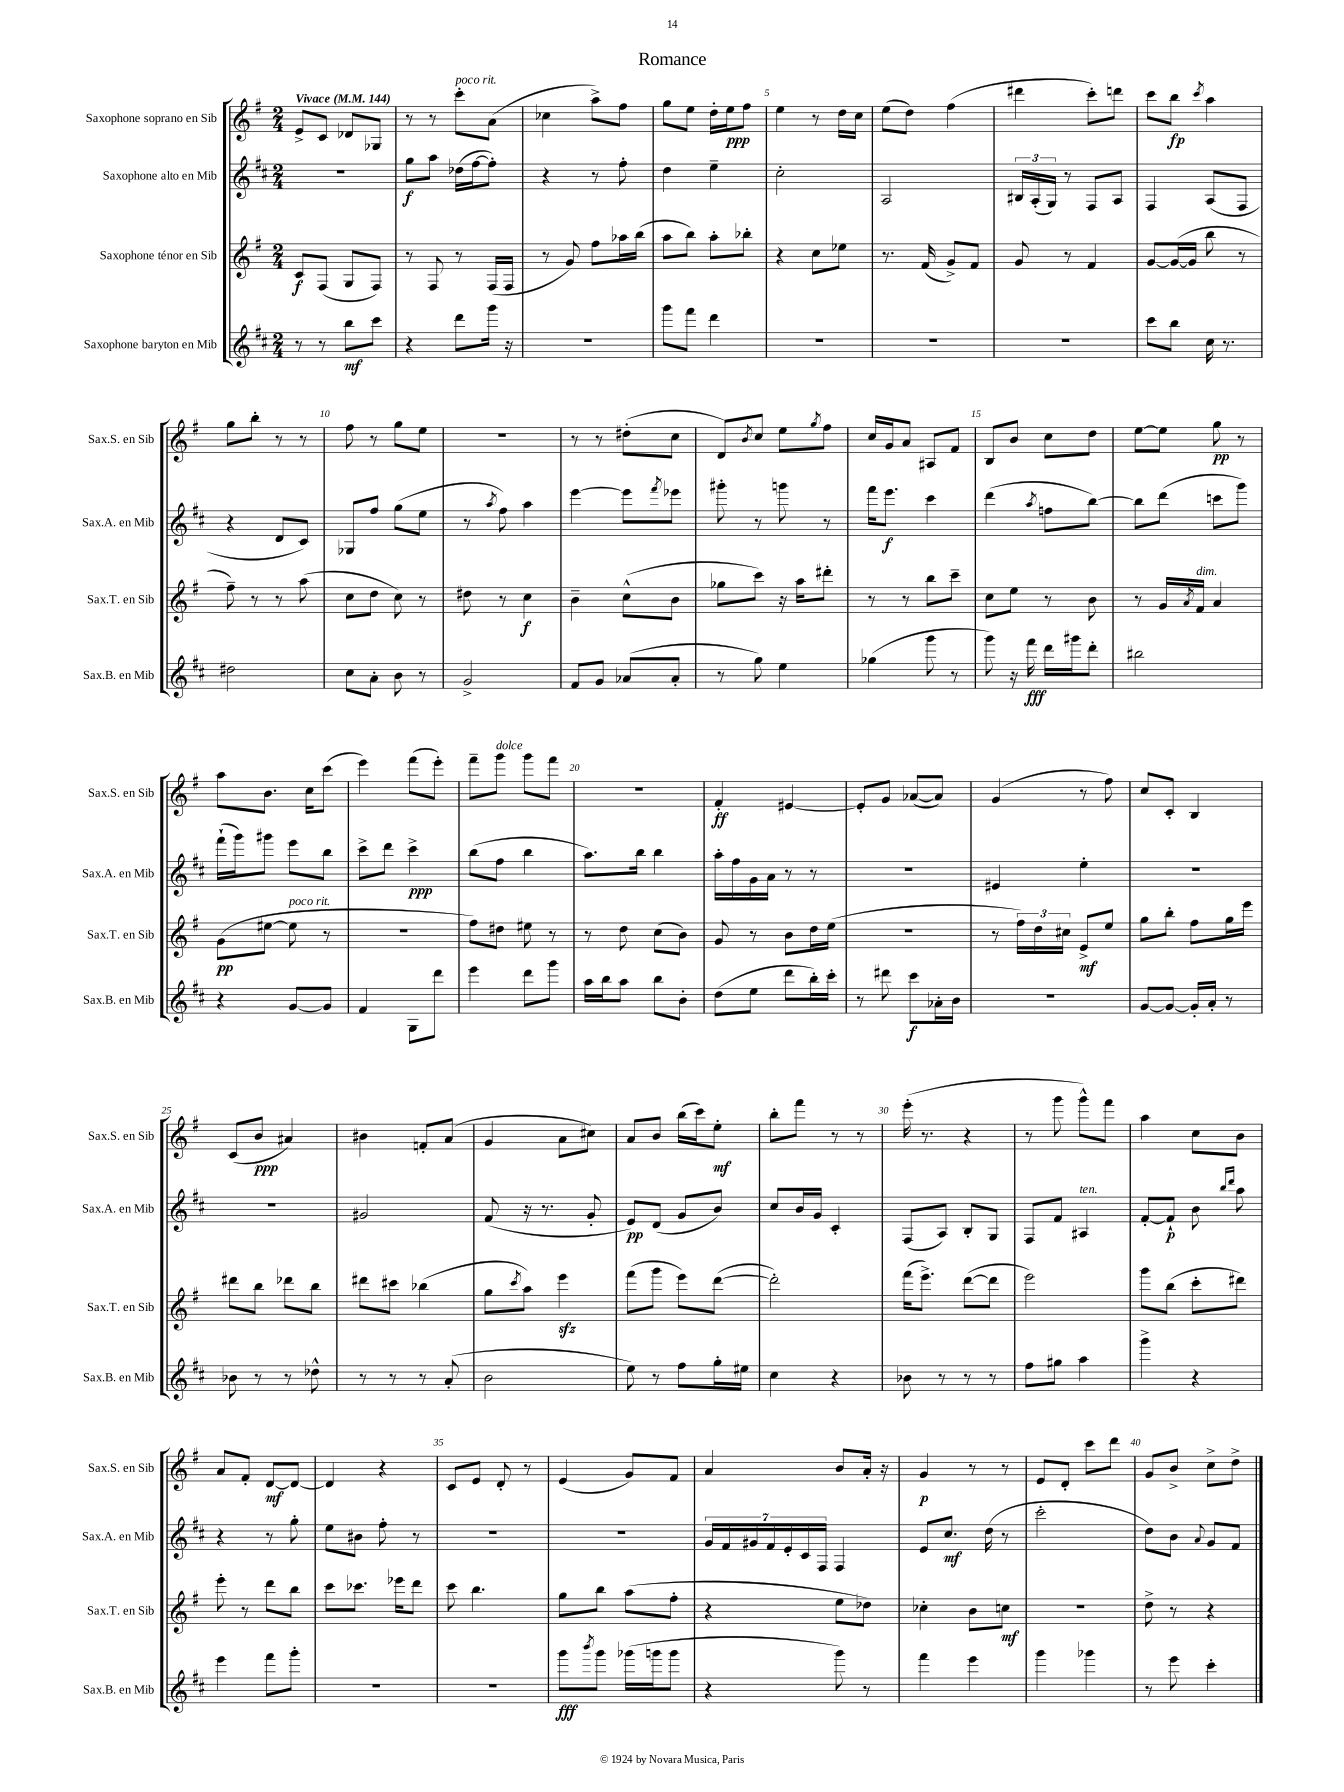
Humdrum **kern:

**kern	**dynam	**kern	**dynam	**kern	**dynam	**kern	**dynam
*part4	*part4	*part3	*part3	*part2	*part2	*part1	*part1
*staff4	*staff4	*staff3	*staff3	*staff2	*staff2	*staff1	*staff1
*I"Saxophone baryton en Mib	*	*I"Saxophone ténor en Sib	*	*I"Saxophone alto en Mib	*	*I"Saxophone soprano en Sib	*
*I'Sax.B. en Mib	*	*I'Sax.T. en Sib	*	*I'Sax.A. en Mib	*	*I'Sax.S. en Sib	*
*clefG2	*	*clefG2	*	*clefG2	*	*clefG2	*
*k[f#c#]	*	*k[f#]	*	*k[f#c#]	*	*k[f#]	*
*M2/4	*	*M2/4	*	*M2/4	*	*M2/4	*
*MM144	*	*MM144	*	*MM144	*	*MM144	*
=1	=1	=1	=1	=1	=1	=1	=1
!	!	!	!	!	!	!LO:TX:a:B:t=Vivace	!
8r	.	8c/L	f	2r	.	8e^/L	.
8r	.	(8F#/J	.	.	.	8c/J	.
8bb\L	mf	8G/L	.	.	.	8d-X/L	.
8ccc#\J	.	8F#/J)	.	.	.	8G-X/J	.
=2	=2	=2	=2	=2	=2	=2	=2
4r	.	8r	.	8gg\L	f	8r	.
.	.	8F#/	.	8aa\J	.	8r	.
!	!	!	!	!	!	!LO:TX:a:i:t=poco rit.	!
8ddd\L	.	8r	.	(16dd-X\LL	.	8ccc'\L	.
.	.	.	.	[16ff#\J	.	.	.
16ggg\Jk	.	(16F#/LL	.	8ff#'\J])	.	(8a\J	.
16r	.	16F#/JJ	.	.	.	.	.
=3	=3	=3	=3	=3	=3	=3	=3
2r	.	8r	.	4r	.	4cc-X\	.
.	.	8g/)	.	.	.	.	.
.	.	8ff#\L	.	8r	.	8aa^\L)	.
.	.	16aa-X\L	.	8ff#'\	.	8ff#\J	.
.	.	(16bb\JJ	.	.	.	.	.
=4	=4	=4	=4	=4	=4	=4	=4
8ggg\L	.	8aa\L	.	4dd\	.	8gg\L	.
8fff#\J	.	8bb\J)	.	.	.	8ee\J	.
4ddd\	.	8aa'\L	.	4ee~\	.	16dd'\LL	.
.	.	.	.	.	.	16ee\J	ppp
.	.	8bb-X'\J	.	.	.	8ff#\J	.
=5	=5	=5	=5	=5	=5	=5	=5
2r	.	4r	.	2cc#'\	.	4ee\	.
.	.	8cc\L	.	.	.	8r	.
.	.	8ee-X\J	.	.	.	16dd\LL	.
.	.	.	.	.	.	16cc\JJ	.
=6	=6	=6	=6	=6	=6	=6	=6
2r	.	8.r	.	2A/	.	(8ee\L	.
.	.	.	.	.	.	8dd\J)	.
.	.	(16f#/	.	.	.	.	.
.	.	8g^/L)	.	.	.	(4ff#\	.
.	.	8f#/J	.	.	.	.	.
=7	=7	=7	=7	=7	=7	=7	=7
2r	.	8g/	.	24B#X/LL	.	4ddd#X\	.
.	.	.	.	(24A'/	.	.	.
.	.	.	.	24G/JJ)	.	.	.
.	.	8r	.	8r	.	.	.
.	.	4f#/	.	8F#/L	.	8ccc'\L)	.
.	.	.	.	8A/J	.	8dddn\J	.
=8	=8	=8	=8	=8	=8	=8	=8
8ccc#\L	.	[8g/L	.	4F#/	.	8ccc\L	.
8bb\J	.	(16g/L_	.	.	.	8bb\J	fp
.	.	16g/JJ]	.	.	.	.	.
.	.	.	.	.	.	8qccc/	.
16cc#\	.	8bb\	.	(8A/L	.	4aa\	.
8.r	.	.	.	.	.	.	.
.	.	8r	.	8F#/J	.	.	.
!!LO:LB:g=z
=9	=9	=9	=9	=9	=9	=9	=9
2dd#X\	.	8ff#~\)	.	4r	.	8gg\L	.
.	.	8r	.	.	.	8bb'\J	.
.	.	8r	.	8d/L	.	8r	.
.	.	(8aa\	.	8c#/J)	.	8r	.
=10	=10	=10	=10	=10	=10	=10	=10
8cc#\L	.	8cc\L	.	8G-X/L	.	8ff#\	.
8a'\J	.	8dd\J	.	8ff#/J	.	8r	.
8b\	.	8cc\)	.	(8gg\L	.	8gg\L	.
8r	.	8r	.	8ee\J	.	8ee\J	.
=11	=11	=11	=11	=11	=11	=11	=11
2g^/	.	8dd#X\	.	8r	.	2r	.
.	.	.	.	8qaa/	.	.	.
.	.	8r	.	8ff#\)	.	.	.
.	.	4cc\	f	4aa\	.	.	.
=12	=12	=12	=12	=12	=12	=12	=12
8f#/L	.	4b~\	.	[4eee\	.	8r	.
8g/J	.	.	.	.	.	8r	.
(8a-X/L	.	(8cc^^\L	.	8eee\L]	.	(8dd#X'\L	.
.	.	.	.	8qfff#/	.	.	.
8a-'/J	.	8b\J	.	8eee-X\J	.	8cc\J	.
=13	=13	=13	=13	=13	=13	=13	=13
8r	.	8gg-X\L	.	8ggg#X'\	.	8d/L)	.
.	.	.	.	.	.	8qb/	.
8gg\)	.	8ccc\J)	.	8r	.	8cc/J	.
4ee\	.	16r	.	8gggn\	.	8ee\L	.
.	.	16aa\KL	.	.	.	.	.
.	.	.	.	.	.	8qgg/	.
.	.	8ddd#X'\J	.	8r	.	8ff#\J	.
=14	=14	=14	=14	=14	=14	=14	=14
(4gg-X\	.	8r	.	16fff#\KL	.	16cc/LL	.
.	.	.	.	8.eee\J	f	16g/J	.
.	.	8r	.	.	.	8a/J	.
8ggg\	.	8bb\L	.	4ccc#\	.	8A#X/L	.
8r	.	8ccc~\J	.	.	.	8f#/J	.
=15	=15	=15	=15	=15	=15	=15	=15
8ggg\)	.	8cc\L	.	(4ddd\	.	8B/L	.
16r	.	8ee\J	.	.	.	8b/J	.
16fff#\	fff	.	.	.	.	.	.
.	.	.	.	8qaa/	.	.	.
16ddd\LL	.	8r	.	8ffn\L	.	8cc\L	.
16ggg#X\J	.	.	.	.	.	.	.
8ddd'\J	.	8b\	.	[8bb\J)	.	8dd\J	.
=16	=16	=16	=16	=16	=16	=16	=16
2bb#X\	.	8r	.	8bb\L]	.	[8ee\L	.
.	.	16g/LL	.	(8ddd\J	.	8ee\J]	.
.	.	8qa/	.	.	.	.	.
!	!	!LO:TX:a:i:t=dim.	!	!	!	!	!
.	.	16f#/JJ	.	.	.	.	.
.	.	4a/	.	8cccn\L	.	8gg\	pp
.	.	.	.	8ggg\J)	.	8r	.
!!LO:LB:g=z
=17	=17	=17	=17	=17	=17	=17	=17
4r	.	(8g\L	pp	(16fff#`\LL	.	8aa\L	.
.	.	.	.	16ggg\J)	.	.	.
.	.	[8ee#X\J	.	8ggg#X\J	.	8.b\J	.
!	!	!LO:TX:a:i:t=poco rit.	!	!	!	!	!
[8g/L	.	8ee#\]	.	8eee\L	.	.	.
.	.	.	.	.	.	16cc\KL	.
8g/J]	.	8r	.	8bb\J	.	(8ccc\J	.
=18	=18	=18	=18	=18	=18	=18	=18
4f#/	.	2r	.	8ccc#^\L	.	4eee\)	.
.	.	.	.	8ddd\J	.	.	.
8G\L	.	.	.	4ccc#^\	ppp	(8fff#\L	.
8ddd\J	.	.	.	.	.	8eee'\J)	.
=19	=19	=19	=19	=19	=19	=19	=19
4eee\	.	8ff#\L)	.	(8bb\L	.	8fff#~\L	.
!	!	!	!	!	!	!LO:TX:a:i:t=dolce	!
.	.	8dd#X\J	.	8ff#\J	.	8ggg\J	.
8ddd\L	.	8ee#X\	.	4bb\	.	8ggg\L	.
8ggg\J	.	8r	.	.	.	8fff#\J	.
=20	=20	=20	=20	=20	=20	=20	=20
16aa\LL	.	8r	.	8.aa\L)	.	2r	.
16bb\J	.	.	.	.	.	.	.
8aa\J	.	8dd\	.	.	.	.	.
.	.	.	.	16bb\Jk	.	.	.
8bb\L	.	(8cc\L	.	4bb\	.	.	.
8b'\J	.	8b\J)	.	.	.	.	.
=21	=21	=21	=21	=21	=21	=21	=21
(8dd\L	.	8g/	.	16aa'\LL	.	4f#'/	ff
.	.	.	.	16ff#\	.	.	.
8ee\J	.	8r	.	16g\	.	.	.
.	.	.	.	16a\JJ	.	.	.
8ddd\L	.	8b\L	.	8r	.	[4e#X/	.
16bb'\L)	.	16dd\L	.	8r	.	.	.
16ccc#'\JJ	.	(16ee\JJ	.	.	.	.	.
=22	=22	=22	=22	=22	=22	=22	=22
8r	.	2r	.	2r	.	8e#'/L]	.
8ddd#X\	.	.	.	.	.	8g/J	.
8ccc#\L	f	.	.	.	.	([8a-X/L	.
16a-X'\L	.	.	.	.	.	8a-/J])	.
16b\JJ	.	.	.	.	.	.	.
=23	=23	=23	=23	=23	=23	=23	=23
2r	.	8r	.	4e#X/	.	(4g/	.
.	.	24ff#\LL)	.	.	.	.	.
.	.	24dd\	.	.	.	.	.
.	.	24cc#X\JJ	.	.	.	.	.
.	.	8e^/L	mf	4ee'\	.	8r	.
.	.	8ee/J	.	.	.	8ff#\)	.
=24	=24	=24	=24	=24	=24	=24	=24
[8g/L	.	8gg\L	.	2r	.	8cc/L	.
8g/J_	.	8bb'\J	.	.	.	8c'/J	.
16g'/LL]	.	8ff#\L	.	.	.	4B/	.
16a'/JJ	.	.	.	.	.	.	.
8r	.	16gg\L	.	.	.	.	.
.	.	16eee\JJ	.	.	.	.	.
!!LO:LB:g=z
=25	=25	=25	=25	=25	=25	=25	=25
8b-X\	.	8ddd#X\L	.	2r	.	(8c/L	.
8r	.	8bb\J	.	.	.	8b/J	ppp
8r	.	8ddd-X\L	.	.	.	4a#X/)	.
8dd-X^^\	.	8bb\J	.	.	.	.	.
=26	=26	=26	=26	=26	=26	=26	=26
8r	.	8ddd#X\L	.	2g#X/	.	4b#X\	.
8r	.	8ccc#X\J	.	.	.	.	.
8r	.	(4bb-X\	.	.	.	8fn'/L	.
(8a'/	.	.	.	.	.	(8a/J	.
=27	=27	=27	=27	=27	=27	=27	=27
2b\	.	8gg\L	.	(8f#/	.	4g/	.
.	.	8qccc/	.	.	.	.	.
.	.	8aa\J)	.	16r	.	.	.
.	.	.	.	8.r	.	.	.
.	.	4eeezz\	.	.	.	8a\L	.
.	.	.	.	8g'/	.	8cc#X\J)	.
=28	=28	=28	=28	=28	=28	=28	=28
8ee\)	.	(8fff#\L	.	8e/L)	pp	8a/L	.
8r	.	8ggg\J	.	(8d/J	.	8b/J	.
8ff#\L	.	8eee\L)	.	8g/L	.	(16bb\LL	.
.	.	.	.	.	.	16ccc\J)	.
16gg'\L	.	([8ddd\J	.	8b/J)	.	8ee'\J	mf
16ee#X\JJ	.	.	.	.	.	.	.
=29	=29	=29	=29	=29	=29	=29	=29
4cc#\	.	2ddd'\])	.	8cc#/L	.	8bb'\L	.
.	.	.	.	16b/L	.	8fff#\J	.
.	.	.	.	16g/JJ	.	.	.
4r	.	.	.	4c#'/	.	8r	.
.	.	.	.	.	.	8r	.
=30	=30	=30	=30	=30	=30	=30	=30
8b-X\	.	(16fff#\KL	.	(8F#/L	.	(16eee'\	.
.	.	8.eee^\J)	.	.	.	8.r	.
8r	.	.	.	8A/J)	.	.	.
8r	.	([8ddd\L	.	8B'/L	.	4r	.
8r	.	8ddd\J]	.	8G/J	.	.	.
=31	=31	=31	=31	=31	=31	=31	=31
8ff#\L	.	2eee\)	.	8F#/L	.	8r	.
8gg#X\J	.	.	.	8f#/J	.	8ggg\	.
!	!	!	!	!LO:TX:a:i:t=ten.	!	!	!
4aa\	.	.	.	4A#X/	.	8ggg^^\L)	.
.	.	.	.	.	.	8fff#\J	.
=32	=32	=32	=32	=32	=32	=32	=32
4ggg^\	.	8ggg\L	.	[8f#'/L	.	4aa\	.
.	.	(8bb\J	.	8f#`/J]	p	.	.
4r	.	8ccc'\L	.	8b\	.	8cc\L	.
.	.	.	.	16qqbb/LL	.	.	.
.	.	.	.	16qqddd/JJ	.	.	.
.	.	8ddd#X\J)	.	8aa\	.	8b\J	.
!!LO:LB:g=z
=33	=33	=33	=33	=33	=33	=33	=33
4eee\	.	8eee'\	.	4r	.	8a/L	.
.	.	8r	.	.	.	8f#'/J	.
8fff#\L	.	8ddd\L	.	8r	.	[8d/L	mf
8ggg'\J	.	8bb\J	.	8gg'\	.	8d/J_	.
=34	=34	=34	=34	=34	=34	=34	=34
2r	.	8ccc\L	.	8ee\L	.	4d/]	.
.	.	8.ccc-X\J	.	8b#X\J	.	.	.
.	.	.	.	8ff#'\	.	4r	.
.	.	16eee-X\KL	.	.	.	.	.
.	.	8ddd\J	.	8r	.	.	.
=35	=35	=35	=35	=35	=35	=35	=35
2r	.	8ccc\	.	2r	.	8c/L	.
.	.	4.bb\	.	.	.	8e/J	.
.	.	.	.	.	.	8d'/	.
.	.	.	.	.	.	8r	.
=36	=36	=36	=36	=36	=36	=36	=36
8ggg\L	fff	8gg\L	.	2r	.	(4e/	.
8qbbb/	.	.	.	.	.	.	.
8ggg\J	.	8bb\J	.	.	.	.	.
(16ggg-X\LL	.	(8aa\L	.	.	.	8g/L)	.
16gggn\J	.	.	.	.	.	.	.
8ggg\J	.	8ff#'\J	.	.	.	8f#/J	.
=37	=37	=37	=37	=37	=37	=37	=37
4r	.	4r	.	28g/LL	.	4a/	.
.	.	.	.	28f#/	.	.	.
.	.	.	.	28g#X/	.	.	.
.	.	.	.	28f#/	.	.	.
.	.	.	.	28e'/	.	.	.
.	.	.	.	28c#/	.	.	.
.	.	.	.	28F#/JJ	.	.	.
8ggg\)	.	8ee\L	.	4F#/	.	8b/L	.
8r	.	8dd-X\J)	.	.	.	16a'/Jk	.
.	.	.	.	.	.	16r	.
=38	=38	=38	=38	=38	=38	=38	=38
4fff#\	.	4cc-X'\	.	8e/L	.	4g/	p
.	.	.	.	8.cc#/J	mf	.	.
4eee\	.	8b\L	.	.	.	8r	.
.	.	.	.	(16dd\	.	.	.
.	.	8ccn\J	mf	8r	.	8r	.
=39	=39	=39	=39	=39	=39	=39	=39
4ggg\	.	2r	.	2ccc#'\	.	8e/L	.
.	.	.	.	.	.	8d'/J	.
4ggg-X\	.	.	.	.	.	8ccc\L	.
.	.	.	.	.	.	8ddd\J	.
=40	=40	=40	=40	=40	=40	=40	=40
8r	.	8dd^\	.	8dd\L)	.	8g/L	.
8eee\	.	8r	.	8b\J	.	8b^/J	.
.	.	.	.	8qqa/	.	.	.
4ccc#'\	.	4r	.	8g/L	.	8cc^\L	.
.	.	.	.	8f#/J	.	8dd^\J	.
==	==	==	==	==	==	==	==
*-	*-	*-	*-	*-	*-	*-	*-
